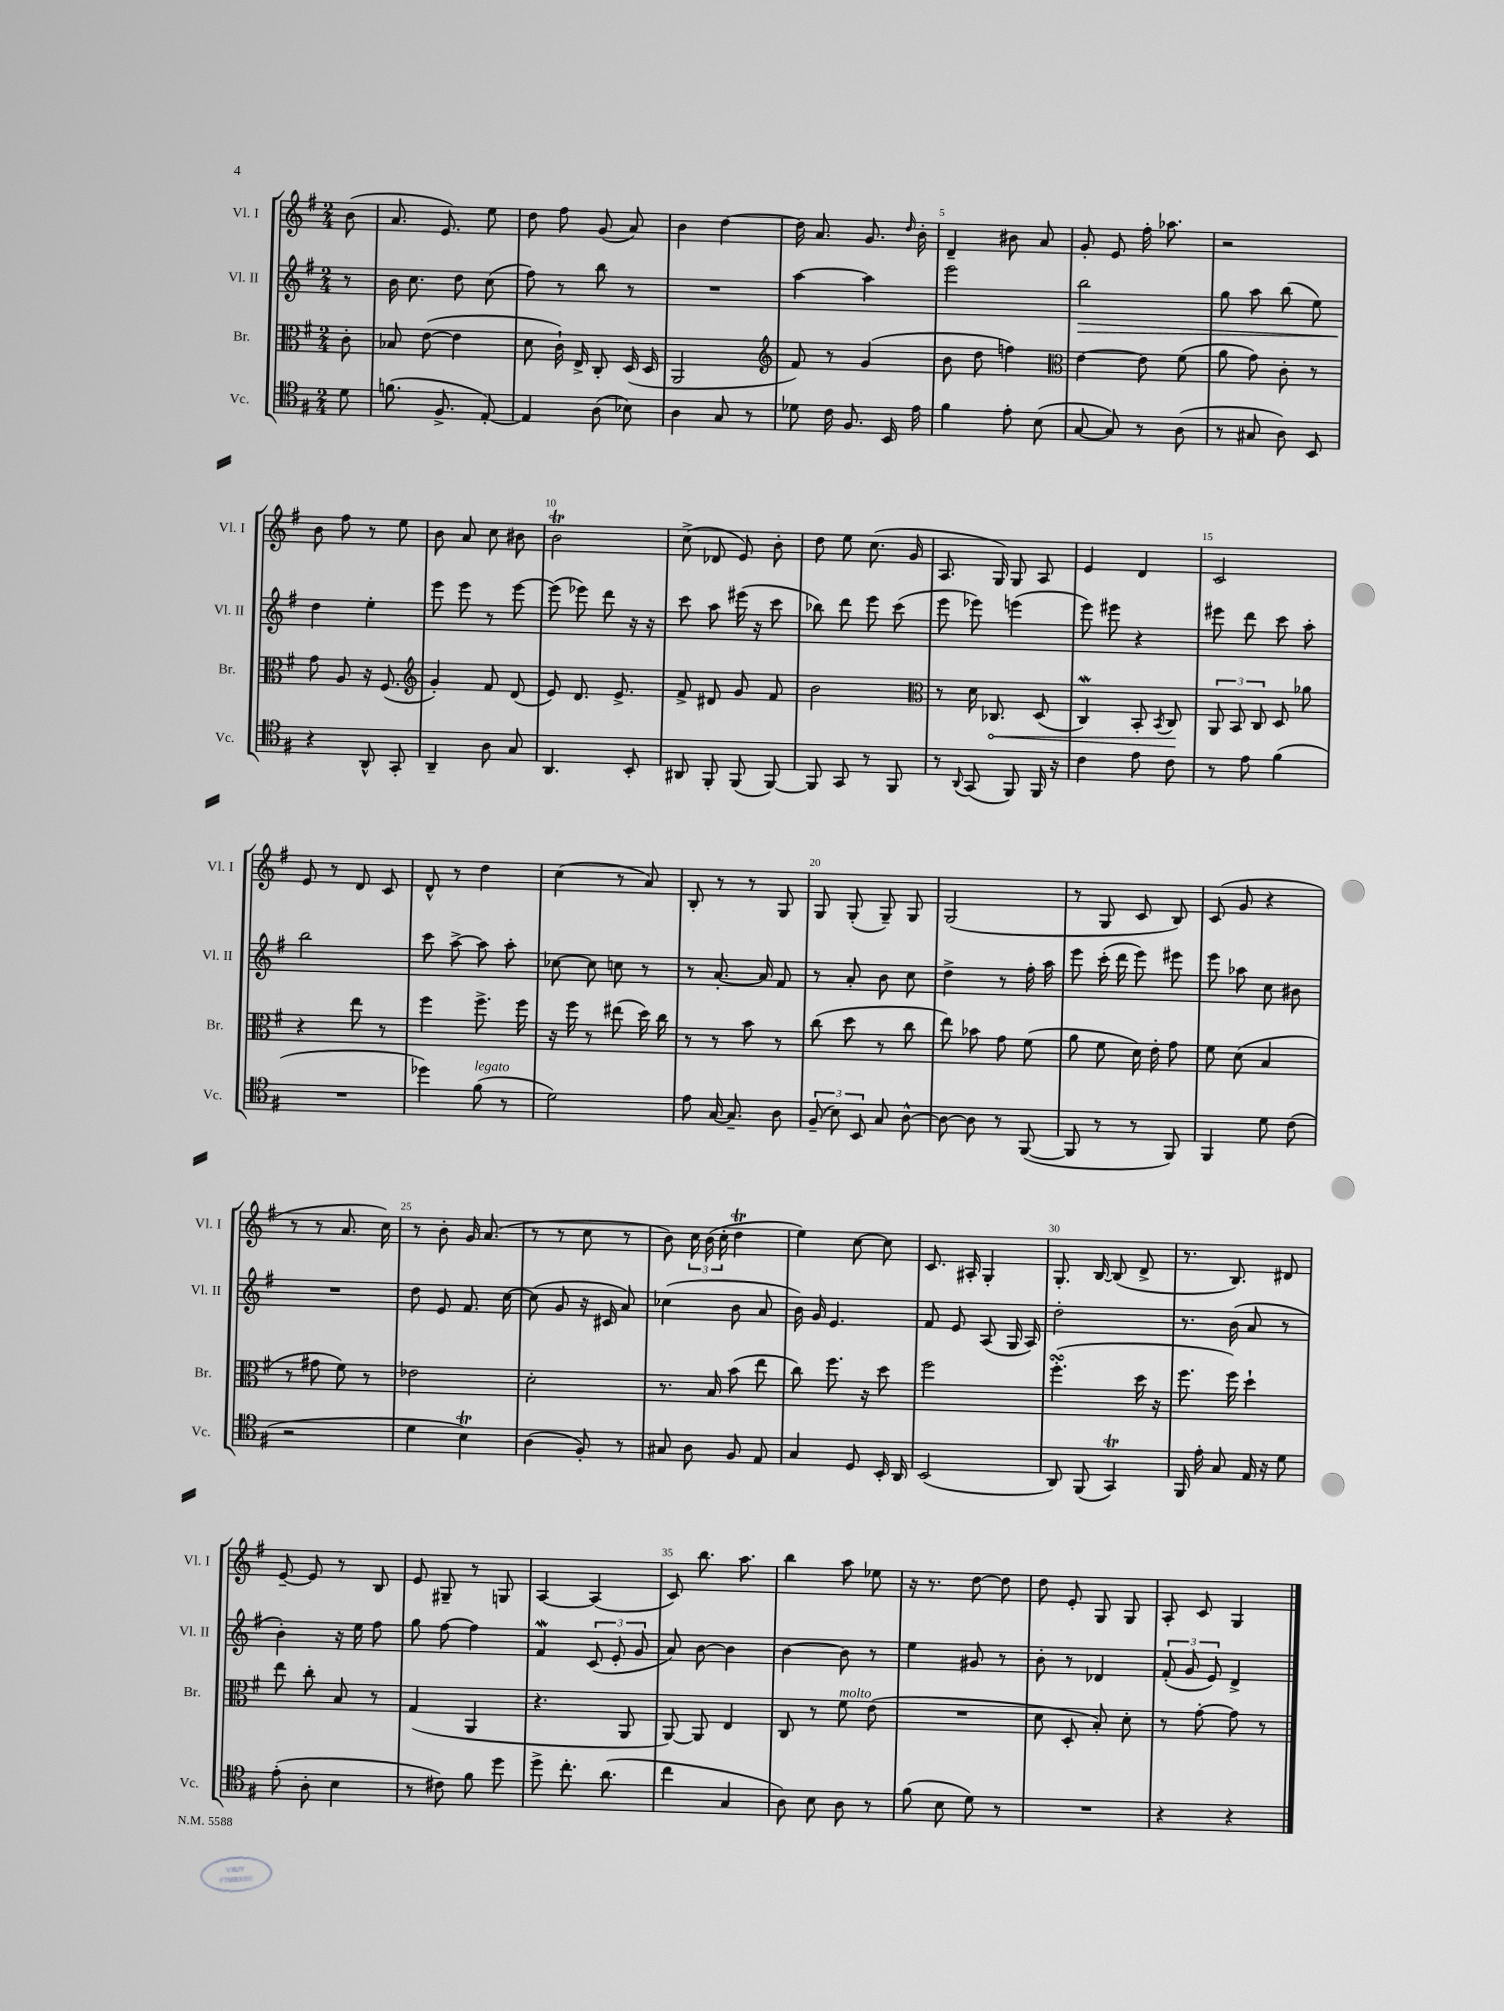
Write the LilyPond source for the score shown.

<<
\new StaffGroup <<
\new Staff = "s0" \with { instrumentName = "Vl. I" shortInstrumentName = "Vl. I" } {
    \clef treble \key g \major \numericTimeSignature \time 2/4 \partial 8
    \autoBeamOff b'8( |
    a'8. e'8.) e''8 |
    d''8 fis''8 g'8( a'8) |
    b'4 d''4~ |
    d''16 a'8. g'8. \grace { d''16 } b'16-. |
    d'4-- bis'8 a'8 |
    g'8-. e'8 fis''16-. aes''8. |
    r2 |
    b'8 fis''8 r8 e''8 |
    b'8 a'8 c''8 bis'8 |
    b'2\trill |
    c''8->( des'8 e'8) b'8-. |
    d''8 e''8 c''8.( g'16 |
    a8. g16) g8 a8 |
    e'4 d'4 |
    c'2 |
    e'8 r8 d'8 c'8 |
    d'8-^ r8 d''4 |
    c''4( r8 a'8) |
    b8-. r8 r8 g8 |
    g8 g8-.( g8--) g8 |
    g2( |
    r8 g8 c'8 b8) |
    c'8( g'8 r4 |
    r8 r8 a'8. c''16) |
    r8 b'8-. g'16 a'8.( |
    r8 r8 c''8 r8 |
    b'8) \tuplet 3/2 { c''16 b'16( c''16-. } d''4\trill |
    e''4) c''8~ c''8 |
    c'8. ais16-. g4-. |
    g8.-. b16~ b8( d'8-> |
    r8. b8.) dis'8 |
    e'8~-- e'8 r8 b8 |
    e'8 gis8-- r8 g8 |
    a4~ a4( |
    c'8) b''8. a''8. |
    b''4 a''8 ees''8 |
    r16 r8. d''8~ d''8 |
    d''8 e'8-. g8 g8 |
    a8-. c'8 g4 \bar "|." |
}
\new Staff = "s1" \with { instrumentName = "Vl. II" shortInstrumentName = "Vl. II" } {
    \clef treble \key g \major \numericTimeSignature \time 2/4 \partial 8
    \autoBeamOff r8 |
    b'16 c''8. d''8 c''8( |
    fis''8) r8 b''8 r8 |
    R2 |
    a''4~ a''4 |
    e'''2 |
    b''2\> |
    g''8 a''8 b''8( e''8) |
    d''4\! e''4-. |
    e'''8 e'''8 r8 e'''8~ |
    e'''8( ees'''8) d'''8 r16 r16 |
    c'''8 a''8 eis'''16( r16 c'''8 |
    bes''8) d'''8 e'''8 c'''8( |
    e'''8 ees'''8) e'''4( |
    e'''8) eis'''8 r4 |
    eis'''8 d'''8 c'''8 a''8-. |
    b''2 |
    c'''8 a''8~-> a''8 a''8-. |
    ces''8~ ces''8 c''8 r8 |
    r8 a'8.~-. a'16 fis'8 |
    r8 a'8-. b'8 c''8 |
    d''4-> r8 fis''16-. a''16 |
    e'''8 c'''16-.( d'''16 e'''8) eis'''8 |
    e'''8 aes''8 c''8 bis'8 |
    R2 |
    d''8 e'8 fis'8. c''16~ |
    c''8( g'8 r16 cis'16 a'8) |
    ces''4( b'8 a'8 |
    b'16) g'16 e'4. |
    fis'8 e'8 a8( g16 a16) |
    d''2-. |
    r8. b'16( a'8 r8 |
    b'4-.) r16 e''16 fis''8 |
    g''8 fis''8~ fis''4 |
    fis'4\mordent \tuplet 3/2 { c'8( e'8-. g'8 } |
    a'8) b'8~ b'4 |
    b'4~ b'8 r8 |
    e''4 gis'8 r8 |
    b'8-. r8 des'4 |
    \tuplet 3/2 { fis'8-.( g'8 e'8) } d'4-> \bar "|." |
}
\new Staff = "s2" \with { instrumentName = "Br." shortInstrumentName = "Br." } {
    \clef alto \key g \major \numericTimeSignature \time 2/4 \partial 8
    \autoBeamOff c'8-. |
    bes8 e'8~( e'4 |
    d'8 c'16-!) e16-> c8-. d16( d16 |
    a,2 |
    \clef treble fis'8) r8 g'4( |
    b'8 d''8 f''4) |
    \clef alto e'4~ e'8 fis'8( |
    a'8 g'8) c'8-. r8 |
    g'8 a8 r16 fis8.( |
    \clef treble g'4-.) fis'8 d'8( |
    e'8) d'8. e'8.-> |
    fis'8-> dis'8 g'8 fis'8 |
    b'2 |
    \clef alto r8 d'16 \once \override Hairpin.circled-tip = ##t ces8.\< d8( |
    c4\mordent) b,8-. \acciaccatura { b,8 } c8\! |
    \tuplet 3/2 { a,8 b,8 c8 } d8 aes'8 |
    r4 e''8 r8 |
    fis''4 fis''8.-> fis''16 |
    r16 fis''16 r8 eis''8( d''16) c''16 |
    r8 r8 b'8 r8 |
    c''8( d''8 r8 c''8 |
    e''8) bes'8 g'8 fis'8( |
    a'8 fis'8 d'16) e'16-. g'8 |
    fis'8 d'8( b4 |
    r8 gis'8 fis'8) r8 |
    ees'2 |
    d'2-. |
    r8. b16 b'8( e''8 |
    c''8) fis''8. r16 d''8 |
    fis''2 |
    fis''4.-.\turn( d''16 r16 |
    fis''8. fis''16) d''4-! |
    e''8 c''8-. b8 r8 |
    g4( a,4 |
    r4. a,8 |
    a,8~) a,8 e4 |
    c8 r8 fis'8^\markup { \italic "molto" } e'8( |
    R2 |
    d'8 d8-. b8-.) d'8-. |
    r8 g'8~-. g'8 r8 \bar "|." |
}
\new Staff = "s3" \with { instrumentName = "Vc." shortInstrumentName = "Vc." } {
    \clef tenor \key g \major \numericTimeSignature \time 2/4 \partial 8
    \autoBeamOff d'8 |
    f'8.( fis8.-> e8~-.) |
    e4 a8( bes8) |
    a4 g8 r8 |
    des'8 c'16 fis8. b,16 e'16 |
    fis'4 e'8-. b8( |
    g8~ g8) r8 a8( |
    r8 gis8 a8) b,8 |
    r4 a,8-^ g,8-. |
    a,4-- a8 g8 |
    a,4. b,8-. |
    ais,8 fis,8-. fis,8( fis,8~) |
    fis,8 g,8 r8 fis,8 |
    r8 \appoggiatura { a,8 } g,8( fis,8) fis,16 r16 |
    c'4 e'8 c'8 |
    r8 e'8 fis'4( |
    R2 |
    des''4) fis'8^\markup { \italic "legato" }( r8 |
    d'2) |
    e'8 g16~ g8.-- a8 |
    \tuplet 3/2 { fis8--( b8) b,8 } g8 a8~-^ |
    a8~ a8 r8 fis,8~( |
    fis,8 r8 r8 fis,8) |
    fis,4 d'8 c'8( |
    r2 |
    d'4 b4\trill) |
    a4( fis8-.) r8 |
    gis8 a8 fis8 e8 |
    g4 d8 b,16-. a,16 |
    b,2( |
    a,8) fis,8( g,4\trill) |
    fis,16 e'16-. g8 e16 r16 d'8 |
    e'8-.( a8-. b4 |
    r8 cis'8) fis'8 d''8 |
    d''8-> c''8.-. a'8.( |
    c''4 g4 |
    a8) b8 a8 r8 |
    fis'8( b8 d'8) r8 |
    R2 |
    r4 r4 \bar "|." |
}
>>
>>
\layout { \context { \Score \override BarNumber.break-visibility = ##(#f #t #t) barNumberVisibility = #(every-nth-bar-number-visible 5) } }
